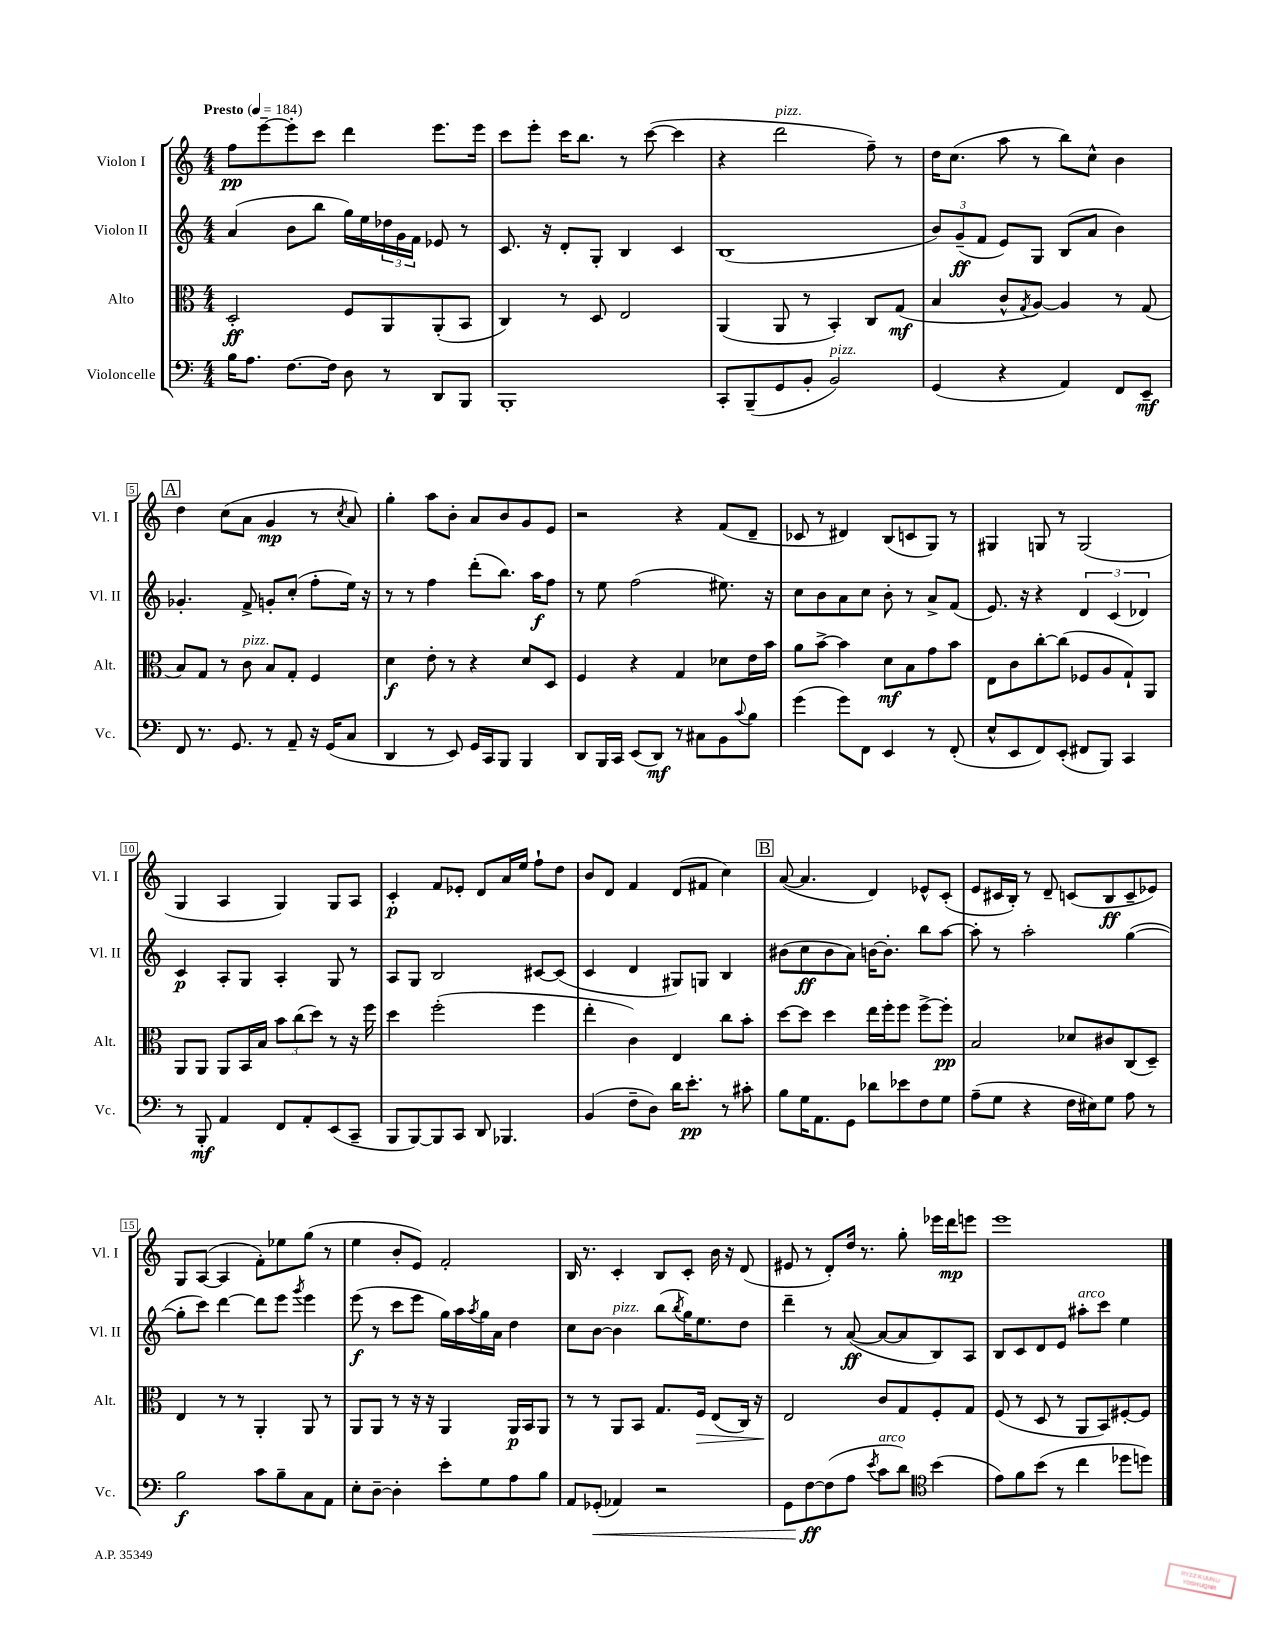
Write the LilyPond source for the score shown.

<<
\new StaffGroup <<
\new Staff = "s0" \with { instrumentName = "Violon I" shortInstrumentName = "Vl. I" } {
    \clef treble \key c \major \numericTimeSignature \time 4/4 \tempo "Presto" 4 = 184
    f''8\pp e'''8~-- e'''8-. c'''8 d'''4 e'''8. e'''16 |
    c'''8 e'''8-. c'''16 b''8. r8 c'''8~( c'''4 |
    r4 d'''2^\markup { \italic "pizz." } f''8--) r8 |
    d''16 c''8.( a''8 r8 b''8) c''8-^ b'4 |
    \mark \markup { \box "A" } d''4 c''8( a'8 g'4\mp r8 \acciaccatura { c''8 } a'8) |
    g''4-. a''8 b'8-. a'8 b'8 g'8 e'8 |
    r2 r4 f'8( d'8-- |
    ces'8 r8 dis'4) b8( c'8 g8) r8 |
    gis4 g8 r8 g2( |
    g4 a4 g4) g8 a8 |
    c'4-.\p f'8 ees'8-. d'8 a'16 e''16 f''8-! d''8 |
    b'8 d'8 f'4 d'8( fis'8 c''4) |
    \mark \markup { \box "B" } a'8~( a'4. d'4) ees'8-^ c'8-.( |
    e'8 cis'16 b16-.) r8 d'8-- c'8( b8\ff c'8-- ees'8) |
    g8 a8~( a4 f'8-.) ees''8 g''8( r8 |
    e''4 b'8-. e'8) f'2-. |
    b16 r8. c'4-. b8 c'8-. b'16 r16 d'8( |
    eis'8 r8 d'8-.) d''16 r8. g''8-. ees'''16 d'''16\mp e'''8 |
    e'''1 \bar "|." |
}
\new Staff = "s1" \with { instrumentName = "Violon II" shortInstrumentName = "Vl. II" } {
    \clef treble \key c \major \numericTimeSignature \time 4/4
    a'4( b'8 b''8 g''16) e''16 \tuplet 3/2 { des''16 g'16 f'16 } ees'8 r8 |
    c'8. r16 d'8-. g8-. b4 c'4 |
    b1( |
    \tuplet 3/2 { b'8) g'8--\ff( f'8 } e'8) g8 b8( a'8 b'4) |
    \mark \markup { \box "A" } ges'4.-. f'8-> g'8-. c''8-.( f''8-. e''16) r16 |
    r8 r8 f''4 d'''8-.( b''8.) a''16\f f''8 |
    r8 e''8 f''2( eis''8.) r16 |
    c''8 b'8 a'8 c''8 b'8-. r8 a'8-> f'8( |
    e'8.) r16 r4 \tuplet 3/2 { d'4 c'4( des'4) } |
    c'4\p a8-. g8 a4-. g8 r8 |
    a8 g8 b2 cis'8~ cis'8( |
    c'4 d'4 gis8) g8 b4 |
    \mark \markup { \box "B" } bis'8( c''8\ff bis'8 a'8) b'16~ b'8.-. b''8 a''8~ |
    a''8-. r8 a''2-. g''4~( |
    g''8-. c'''8) d'''4~ d'''8 e'''8 \acciaccatura { g'''8 } e'''4 |
    e'''8\f( r8 c'''8 e'''8 g''16) a''16 \acciaccatura { a''8 } g''16 a'16 d''4 |
    c''8 b'8~ b'4^\markup { \italic "pizz." } b''8( \acciaccatura { b''8 } g''16) e''8. d''8 |
    d'''4-- r8 a'8~\ff( a'8~ a'8 b8) a8 |
    b8 c'8 d'8 e'8 ais''8-.^\markup { \italic "arco" } c'''8 e''4 \bar "|." |
}
\new Staff = "s2" \with { instrumentName = "Alto" shortInstrumentName = "Alt." } {
    \clef alto \key c \major \numericTimeSignature \time 4/4
    d2-.\ff f8 a,8 a,8-.( b,8 |
    c4) r8 d8 e2 |
    a,4( a,8 r8 b,4-.) c8 g8\mf( |
    b4 c'8-^ \acciaccatura { g8 } a8~) a4 r8 g8( |
    \mark \markup { \box "A" } b8) g8 r8 c'8^\markup { \italic "pizz." } b8 g8-. f4 |
    d'4\f e'8-. r8 r4 d'8 d8 |
    f4 r4 g4 des'8 e'16 b'16 |
    a'8 b'8~-> b'4 d'8\mf b8 g'8 b'8 |
    e8 c'8 c''8~-. c''8( fes8 a8 g8-!) a,8 |
    a,8 a,8 a,8 b,16 b16 \tuplet 3/2 { b'8 c''8( d''8) } r8 r16 f''16 |
    d''4 f''2-.( f''4 |
    e''4-. c'4) e4 c''8 b'8-. |
    \mark \markup { \box "B" } d''8~ d''8 d''4 e''16 f''16-. f''8 f''8~-> f''8-.\pp |
    b2 des'8 cis'8 c8( d8--) |
    e4 r8 r8 a,4-. a,8 r8 |
    a,8 a,8 r8 r16 r16 a,4 a,16\p b,16 a,8 |
    r8 r8 a,8 b,8 g8. f16\> e8( c16) r16 |
    e2\! c'8 g8 f8-. g8 |
    f8( r8 d8 r8 a,8 b,8) fis8~-. fis8 \bar "|." |
}
\new Staff = "s3" \with { instrumentName = "Violoncelle" shortInstrumentName = "Vc." } {
    \clef bass \key c \major \numericTimeSignature \time 4/4
    b16 a8. f8.~ f16 d8 r8 d,8 b,,8 |
    b,,1-. |
    c,8-. b,,8--( g,8 b,8-. b,2^\markup { \italic "pizz." }) |
    g,4( r4 a,4) f,8 e,8--\mf |
    \mark \markup { \box "A" } f,8 r8. g,8. r8 a,8-- r16 g,16( c8 |
    d,4 r8 e,8) g,16 c,16 b,,8 b,,4 |
    d,8 b,,16 c,16 e,8( d,8\mf) r8 cis8 b,8 \appoggiatura { c'8 } b8 |
    g'4( g'8) f,8 e,4 r8 f,8-.( |
    e8-^ e,8 f,8) e,8-.( fis,8 b,,8) c,4 |
    r8 b,,8-.\mf a,4 f,8 a,8-. e,8( c,8-- |
    b,,8 b,,8~) b,,8 c,8 d,8 bes,,4. |
    b,4( f8-- d8) d'16 e'8.-.\pp r8 cis'8-. |
    \mark \markup { \box "B" } b8 g16 a,8. g,8 des'8 ees'8 f8 g8 |
    a8--( g8 r4 f16 eis16) g8 a8 r8 |
    b2\f c'8 b8-- c8 a,8 |
    e8-. d8~-- d4-. e'8-. g8 a8 b8 |
    a,8 ges,8-.\<( aes,4) r2 |
    g,8 f8~\ff\! f8( a8 \acciaccatura { e'8 } c'8^\markup { \italic "arco" } d'8) \clef tenor b'4( |
    e'8) f'8 b'8( r8 c''4 des''8 d''8) \bar "|." |
}
>>
>>
\layout { \context { \Score \override BarNumber.stencil = #(make-stencil-boxer 0.1 0.3 ly:text-interface::print) } }
